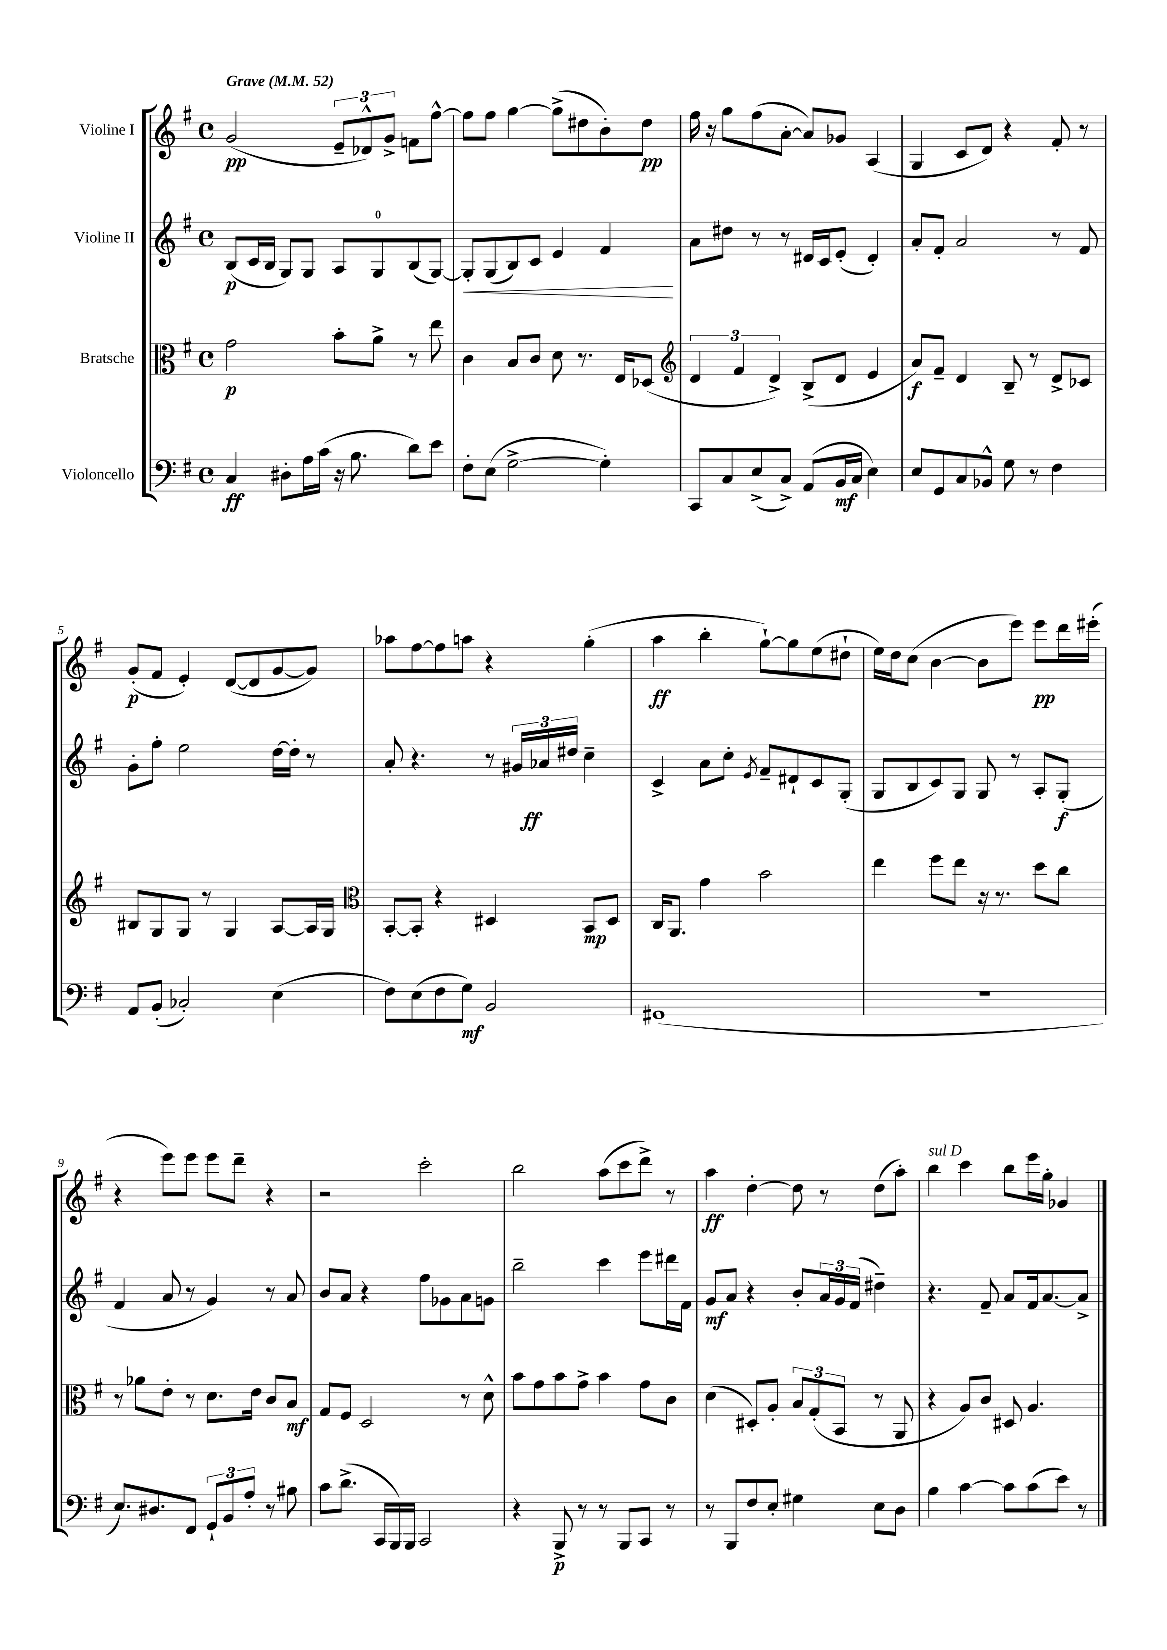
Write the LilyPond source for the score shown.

<<
\new StaffGroup <<
\new Staff = "s0" \with { instrumentName = "Violine I" } {
    \clef treble \key g \major \defaultTimeSignature \time 4/4 \tempo "Grave" 4 = 52
    g'2\pp( \tuplet 3/2 { e'8-- des'8-^) g'8-> } f'8 fis''8~-^ |
    fis''8 fis''8 g''4~ g''8->( dis''8 b'8-.) dis''8\pp |
    fis''16 r16 g''8 fis''8( a'8~-. a'8) ges'8 a4( |
    g4 c'8 d'8) r4 fis'8-. r8 |
    g'8-.\p( fis'8 e'4-.) d'8~( d'8 g'8~ g'8) |
    aes''8 fis''8~ fis''8 a''8 r4 g''4-.( |
    a''4\ff b''4-. g''8~-!) g''8 e''8( dis''8-! |
    e''16) d''16 c''8( b'4~ b'8 e'''8) e'''8\pp d'''16 eis'''16-.( |
    r4 e'''8) e'''8 e'''8 d'''8-- r4 |
    r2 c'''2-. |
    b''2 a''8( c'''8 d'''8->) r8 |
    a''4\ff d''4~-. d''8 r8 d''8( a''8-.) |
    b''4^\markup { \italic "sul D" } c'''4 b''8 e'''16 g''16-. ges'4 \bar "|." |
}
\new Staff = "s1" \with { instrumentName = "Violine II" } {
    \clef treble \key g \major \defaultTimeSignature \time 4/4
    b8\p( c'16 b16 g8) g8 a8 g8-0 b8( g8~) |
    g8-.\< g8( b8) c'8 e'4 fis'4\! |
    a'8 dis''8 r8 r8 dis'16 c'16 e'8-.( dis'4-.) |
    a'8-. fis'8-. a'2 r8 fis'8 |
    g'8-. fis''8-. e''2 d''16~ d''16-. r8 |
    a'8-. r4. r8 \tuplet 3/2 { gis'16 aes'16\ff dis''16 } c''4-- |
    c'4-> a'8 c''8-. \acciaccatura { e'8 } fis'8-- dis'8-! c'8 g8-.( |
    g8 b8 c'8) g8 g8 r8 a8-. g8-.\f( |
    fis'4 a'8 r8 g'4) r8 a'8 |
    b'8 a'8 r4 fis''8 ges'8 a'8 g'8 |
    b''2-- c'''4 e'''8 dis'''16 fis'16 |
    g'8\mf a'8 r4 b'8-. \tuplet 3/2 { a'16 g'16 fis'16( } dis''4--) |
    r4. fis'8-- a'8 fis'16 a'8.~ a'8-> \bar "|." |
}
\new Staff = "s2" \with { instrumentName = "Bratsche" } {
    \clef alto \key g \major \defaultTimeSignature \time 4/4
    g'2\p b'8-. a'8-> r8 e''8 |
    c'4 b8 c'8 d'8 r8. e16 des8( |
    \clef treble \tuplet 3/2 { d'4 fis'4 d'4->) } b8->( d'8 e'4 |
    a'8\f) fis'8-- d'4 b8-- r8 d'8-> ces'8 |
    bis8 g8 g8 r8 g4 a8~ a16 g16 |
    \clef alto b,8~-. b,8-. r4 dis4 b,8\mp dis8 |
    c16 a,8. g'4 b'2 |
    e''4 fis''8 e''8 r16 r8. d''8 c''8 |
    r8 aes'8 e'8-. r8 d'8. e'16 c'8 b8\mf |
    g8 fis8 d2 r8 d'8-^ |
    b'8 g'8 b'8 g'8-> b'4 g'8 c'8 |
    d'4( dis8-.) a8-. \tuplet 3/2 { b8 g8-.( b,8 } r8 a,8 |
    r4 a8) c'8 dis8 a4. \bar "|." |
}
\new Staff = "s3" \with { instrumentName = "Violoncello" } {
    \clef bass \key g \major \defaultTimeSignature \time 4/4
    c4\ff dis8-. a16 c'16( r16 b8. d'8) e'8 |
    fis8-. e8( g2~-> g4-.) |
    c,8 c8 e8->( c8->) a,8( b,16\mf c16 e4) |
    e8 g,8 c8 bes,8-^ g8 r8 fis4 |
    a,8 b,8-.( ces2-.) e4( |
    fis8) e8( fis8 g8\mf) b,2 |
    gis,1( |
    r1 |
    e8.) dis8. fis,8 \tuplet 3/2 { g,8-! b,8 a8-. } r8 bis8 |
    c'8 d'8.->( c,16 b,,16) b,,16 c,2 |
    r4 b,,8->\p r8 r8 b,,8 c,8 r8 |
    r8 b,,8 fis8 e8-. gis4 e8 d8 |
    b4 c'4~ c'8 c'8( e'8) r8 \bar "|." |
}
>>
>>
